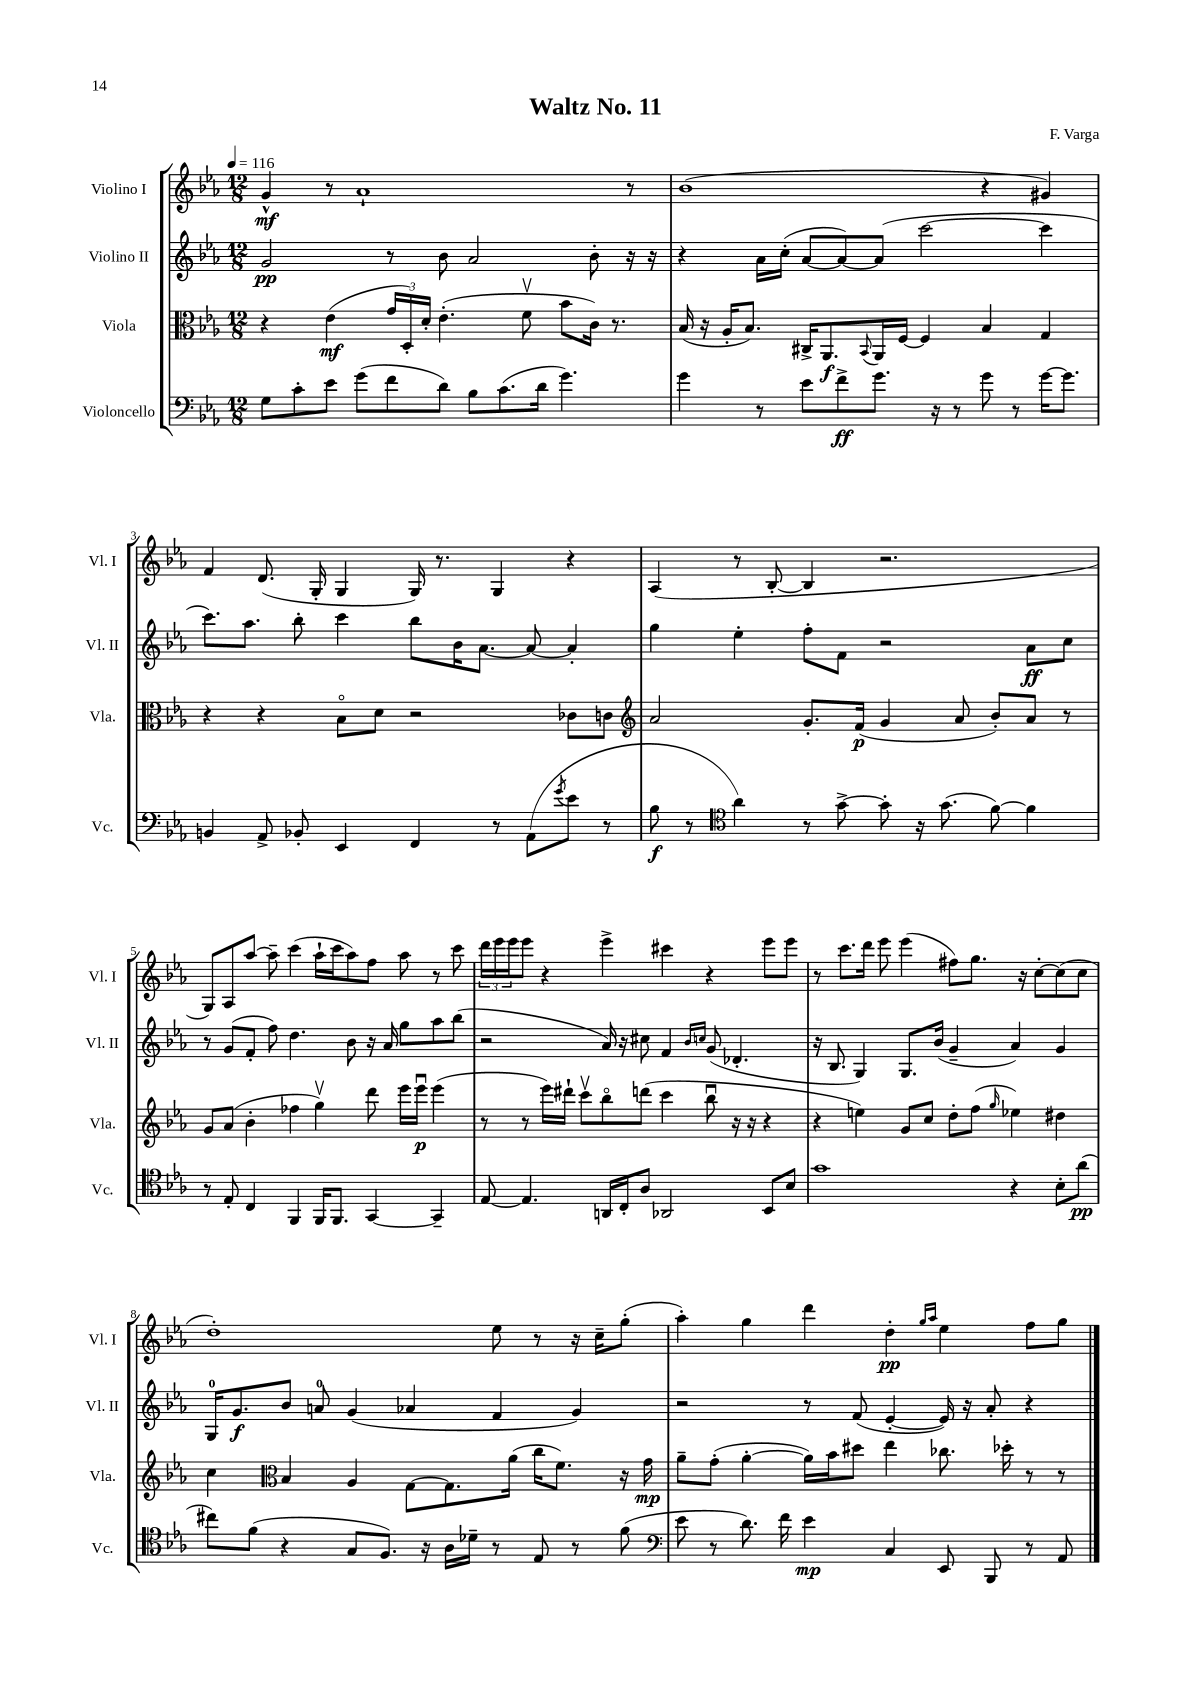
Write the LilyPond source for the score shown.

\header { title = "Waltz No. 11" composer = "F. Varga" }
<<
\new StaffGroup <<
\new Staff = "s0" \with { instrumentName = "Violino I" shortInstrumentName = "Vl. I" } {
    \clef treble \key ees \major \numericTimeSignature \time 12/8 \tempo 4 = 116
    g'4-^\mf r8 aes'1-! r8 |
    bes'1( r4 gis'4) |
    f'4 d'8.( g16-. g4 g16) r8. g4 r4 |
    aes4( r8 bes8~-. bes4 r2. |
    g8) aes8 aes''8~ aes''8-- c'''4( aes''16-! c'''16 aes''8) f''8 aes''8 r8 c'''8 |
    \tuplet 3/2 { d'''16 ees'''16 ees'''16 } ees'''8 r4 ees'''4-> cis'''4 r4 ees'''8 ees'''8 |
    r8 c'''8. d'''16 ees'''8 ees'''4( fis''8) g''8. r16 c''8~-. c''8( c''8 |
    d''1-.) ees''8 r8 r16 c''16-- g''8-.( |
    aes''4-.) g''4 d'''4 d''4-.\pp \grace { g''16 aes''16 } ees''4 f''8 g''8 \bar "|." |
}
\new Staff = "s1" \with { instrumentName = "Violino II" shortInstrumentName = "Vl. II" } {
    \clef treble \key ees \major \numericTimeSignature \time 12/8
    g'2\pp r8 bes'8 aes'2 bes'8-. r16 r16 |
    r4 aes'16 c''16-.( aes'8~ aes'8~) aes'8( c'''2~ c'''4 |
    c'''8.) aes''8. bes''8-. c'''4 bes''8 bes'16 aes'8.~ aes'8~ aes'4-. |
    g''4 ees''4-. f''8-. f'8 r2 aes'8\ff c''8 |
    r8 g'8( f'8-. f''8) d''4. bes'8 r16 aes'16 g''8 aes''8 bes''8( |
    r2 aes'16) r16 cis''8 f'4 \grace { bes'16 c''16 } g'8( des'4.-. |
    r16 bes8. g4) g8. bes'16( g'4-- aes'4) g'4 |
    g16-0 g'8.\f bes'8 a'8-0 g'4( aes'4 f'4 g'4) |
    r2 r8 f'8( ees'4~-. ees'16) r16 aes'8-. r4 \bar "|." |
}
\new Staff = "s2" \with { instrumentName = "Viola" shortInstrumentName = "Vla." } {
    \clef alto \key ees \major \numericTimeSignature \time 12/8
    r4 ees'4\mf( \tuplet 3/2 { g'16 d16-.) d'16-. } ees'4.-.( f'8\upbow bes'8 c'16) r8. |
    bes16( r16 aes16-. bes8.) cis16-> aes,8.\f \appoggiatura { bes,8 } aes,16 f16~ f4 bes4 g4 |
    r4 r4 bes8\flageolet d'8 r2 ces'8 c'8 |
    \clef treble aes'2 g'8.-. f'16\p( g'4 aes'8 bes'8-.) aes'8 r8 |
    g'8 aes'8( bes'4-. fes''4 g''4\upbow) d'''8 ees'''16 ees'''16\downbow\p ees'''4( |
    r8 r8 ees'''16) dis'''16-! c'''8\upbow bes''8\flageolet d'''8( c'''4 bes''8\downbow r16 r16 r4 |
    r4 e''4) g'8 c''8 d''8-. f''8( \grace { g''16 } ees''4) dis''4 |
    c''4 \clef alto bes4 aes4 g8~ g8. aes'16( c''16 f'8.) r16 g'16\mp |
    aes'8-- g'8-.( aes'4~-. aes'16) bes'16 dis''8 ees''4 ces''8. des''16-. r8 r8 \bar "|." |
}
\new Staff = "s3" \with { instrumentName = "Violoncello" shortInstrumentName = "Vc." } {
    \clef bass \key ees \major \numericTimeSignature \time 12/8
    g8 c'8-. ees'8 g'8( f'8 d'8) bes8 c'8.( d'16 g'4.) |
    g'4 r8 ees'8 f'8->\ff g'8. r16 r8 g'8 r8 g'16~ g'8. |
    b,4 aes,8-> bes,8-. ees,4 f,4 r8 aes,8( \acciaccatura { g'8 } ees'8 r8 |
    bes8\f r8 \clef tenor aes'4) r8 g'8~-> g'8-. r16 g'8.( f'8~) f'4 |
    r8 ees8-. c4 f,4 f,16 f,8. g,4~ g,4-- |
    ees8~ ees4. a,16 c16-. aes8 aes,2 bes,8 bes8 |
    g'1 r4 bes8-. aes'8\pp( |
    cis''8) f'8( r4 g8 f8.) r16 aes16 des'16-- r8 ees8 r8 f'8( |
    \clef bass ees'8 r8 d'8.) f'16 ees'4\mp c4 ees,8 bes,,8 r8 aes,8 \bar "|." |
}
>>
>>
